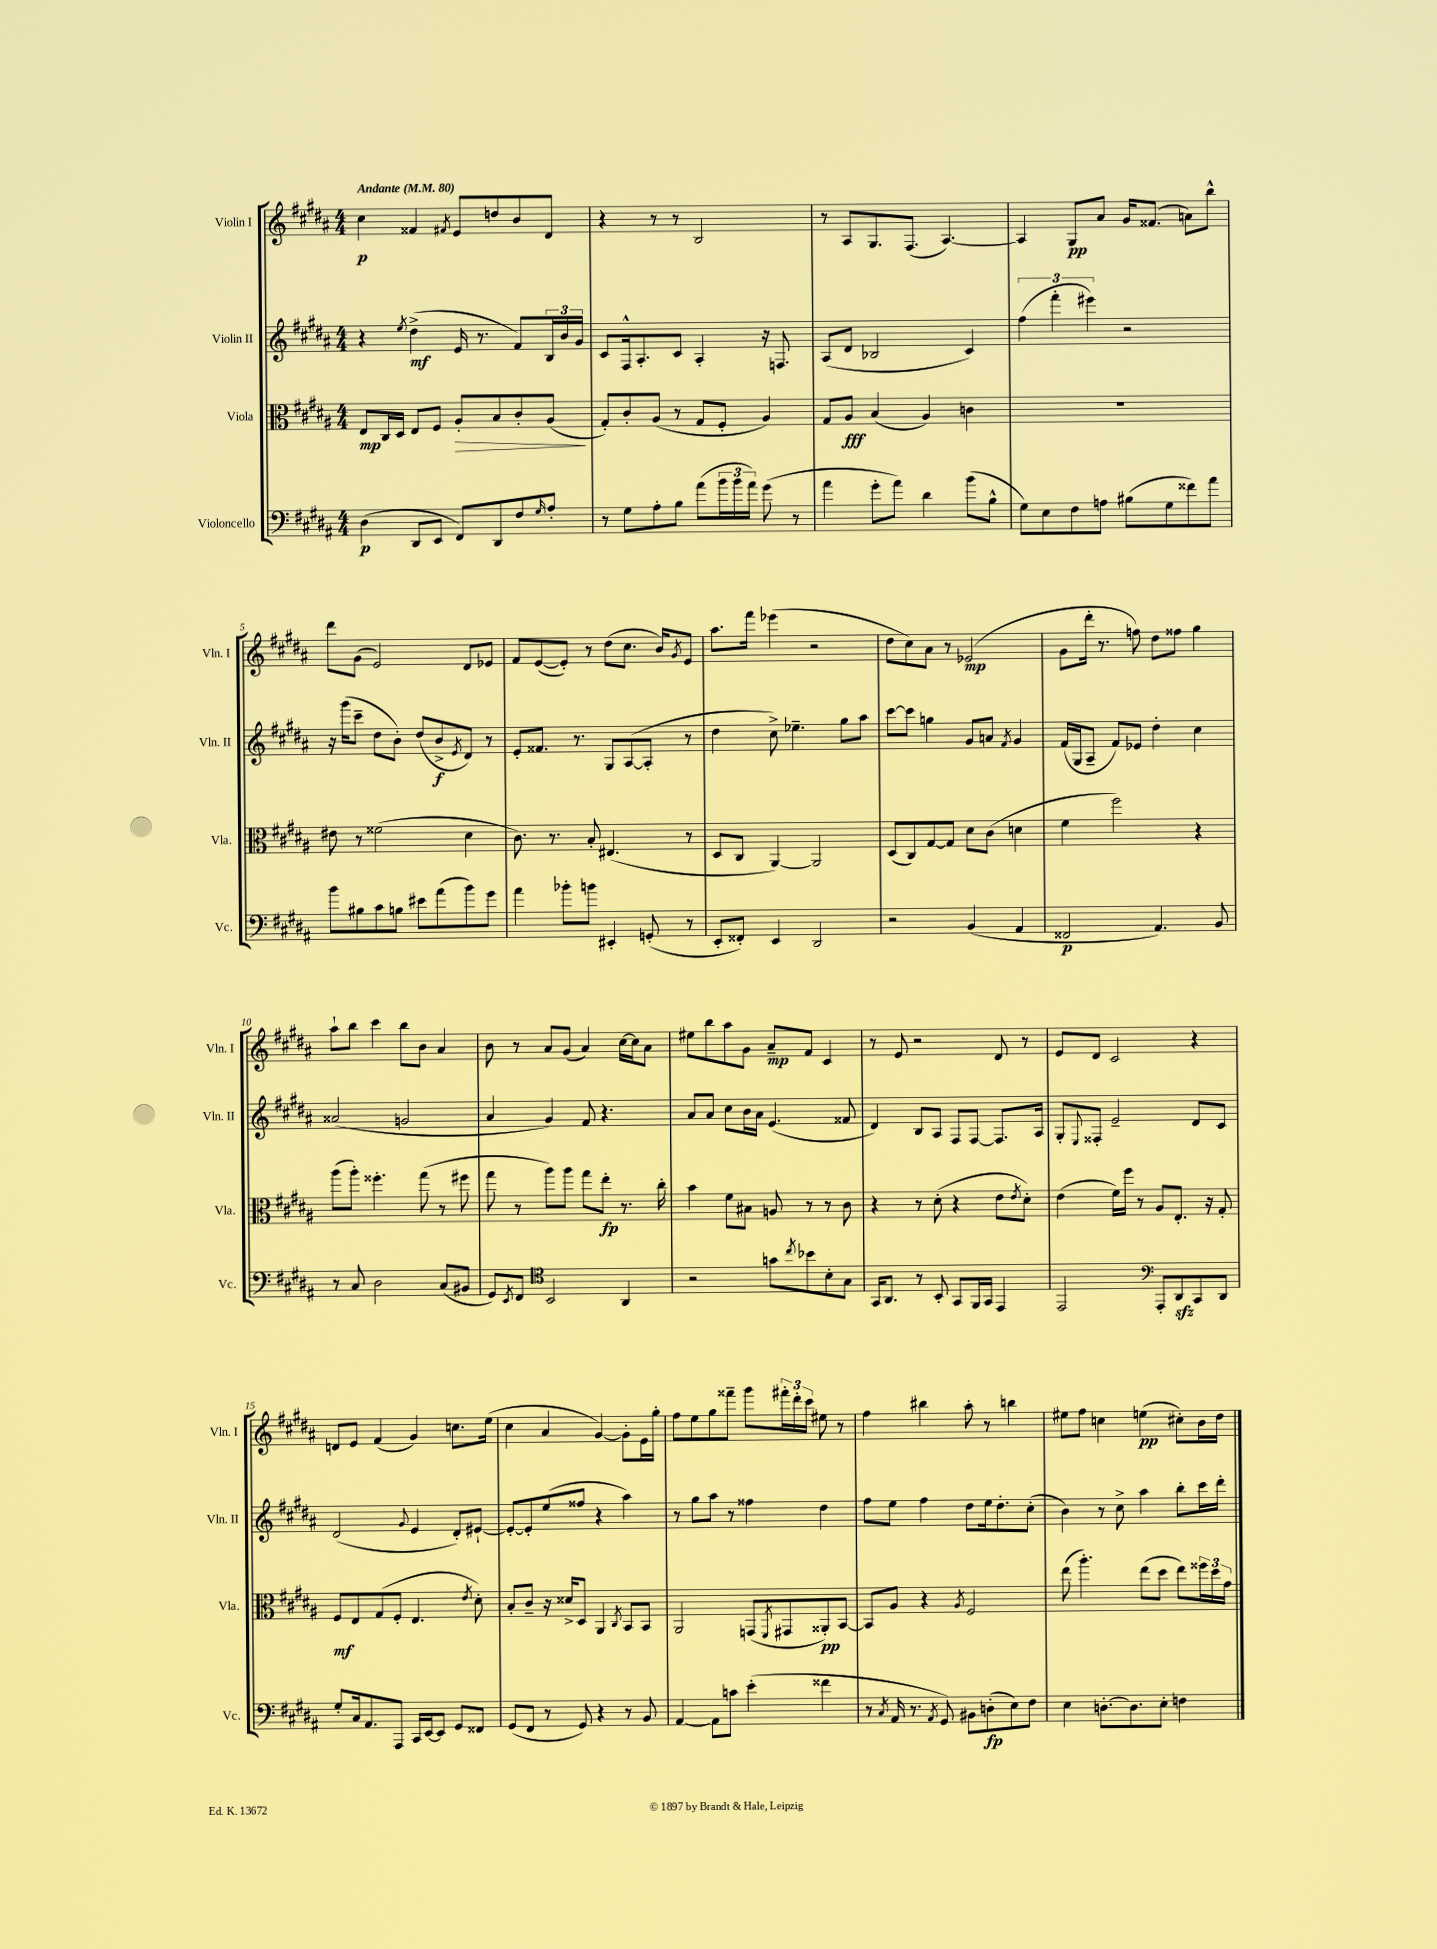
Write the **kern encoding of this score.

**kern	**kern	**kern	**kern
*staff4	*staff3	*staff2	*staff1
*clefF4	*clefC3	*clefG2	*clefG2
*k[f#c#g#d#a#]	*k[f#c#g#d#a#]	*k[f#c#g#d#a#]	*k[f#c#g#d#a#]
*M4/4	*M4/4	*M4/4	*M4/4
*MM80	*MM80	*MM80	*MM80
(4D#	8E	4r	4cc#
.	16C#	.	.
.	16D#	.	.
.	.	8qee	.
8DD#	8E	(4dd#^	4f##
8EE	8F#	.	.
.	.	.	8qf#
8FF#)	8A#'	16e	8e
.	.	8.r	.
8DD#	8B	.	8dd
8F#	8c#'	8f#)	8b
16qqG#	.	.	.
8A#'	(8A#	24B	8d#
.	.	24b	.
.	.	24g#	.
=	=	=	=
8r	8G#')	8c#	4r
8G#	8c#'	16F#^^	.
.	.	8.A#'	.
8A#'	(8A#	.	8r
8B	8r	8c#	8r
(8a#	8G#	4A#'	2B
24b	8F#'	.	.
24b	.	.	.
24a#)	.	.	.
(8g#	4A#)	16r	.
.	.	8.F	.
8r	.	.	.
=	=	=	=
4a#	8G#	(8A#	8r
.	8A#	8d#	8A#
8g#'	(4B	2B-	8.G#
8a#)	.	.	.
.	.	.	(8.F#
4d#	4A#)	.	.
.	.	.	[4.A#)
(8b	4c	4c#)	.
8B^^	.	.	.
=	=	=	=
8G#)	1r	(6ff#	4A#]
8E	.	.	.
.	.	6fff#'	.
8F#	.	.	8G#
.	.	6eee#)	.
8A	.	.	8a#
(8B#	.	2r	16g#
.	.	.	(8.f##
8G#	.	.	.
8f##)	.	.	8a)
8a#	.	.	8bb^^
=	=	=	=
8b	8e#	16r	8ddd#
.	.	(16ggg#	.
8B#	8r	8ccc#~	(8g#
8c#	(2f##	8dd#	2e)
8B	.	8b')	.
8e#	.	(8dd#	.
(8a#	.	8b^	.
.	.	8qe	.
8b)	4d#	8d#)	8d#
8g#	.	8r	8e-
=	=	=	=
4a#	8.c#)	8e'	8f#
.	.	8.f##	([8e
.	8.r	.	.
8b-'	.	.	8e'])
.	.	8.r	.
8b	8B'	.	8r
4EE#'	(4.E#	8G#	(8dd#
.	.	([8A#	8.cc#
(8GG'	.	8A#']	.
.	.	.	16b)
.	.	.	8qg#
8r	8r	8r	8e
=	=	=	=
8EE'	8D#	4dd#	8.aa#
8FF##')	8C#	.	.
.	.	.	16fff#
4EE	[4AA#)	8cc#^)	(4eee-
.	.	4.ee-~	.
2DD#	2AA#]	.	2r
.	.	8gg#	.
.	.	8aa#	.
=	=	=	=
2r	(8D#	[8ccc#	8dd#
.	8C#)	8ccc#]	8cc#)
.	[8G#	4gg	8a#
.	8G#]	.	8r
(4BB	8d#	8g#	(2e-
.	(8c#	8a	.
.	.	8qf#	.
4AA#	4d	4g#	.
=	=	=	=
2FF##	4f#	(16f#	8g#
.	.	16G#	.
.	.	8A#~	16ddd#'
.	.	.	8.r
.	2ff#)	8f#)	.
.	.	8e-	8ff)
4.AA#)	.	4dd#'	8dd#
.	.	.	8ff##
.	4r	4cc#	4gg#
8BB	.	.	.
=	=	=	=
8r	(8aa#	(2a##	8aa#`
8C#	8aa#')	.	8bb
2D#	4.ff##'	.	4ccc#
.	.	2g	8bb
.	(8gg#	.	8b
(8C#	8r	.	4a#
8BB#	8ff#	.	.
=	=	=	=
8GG#)	8gg#	4a#	8b
8qEE	.	.	.
8FF#	8r	.	8r
*clefC4	*	*	*
2BB	8aa#)	4g#)	8a#
.	8aa#	.	(8g#
.	8gg#	8f#	4a#)
.	8ee'	4.r	.
4AA#	8.r	.	[16cc#
.	.	.	16cc#]
.	.	.	8a#
.	16cc#'	.	.
=	=	=	=
2r	4b	8a#	8ee#
.	.	8a#	8bb
.	8f#	8cc#	8aa#
.	8B#	16b	8g#
.	.	16a#	.
8g	8A	(4.e	8a#~
8qcc#	.	.	.
8b-	8r	.	8f#
8B'	8r	.	4c#
8G#	8c#	8f##	.
=	=	=	=
16GG#	4r	4d#)	8r
8.AA#	.	.	.
.	.	.	8e
8r	8r	8B	2r
8BB'	(8d#'	8A#	.
8GG#	4r	8F#	.
16FF#	.	[8F#	.
16GG#	.	.	.
4EE	8e	8.F#]	8d#
.	8qe	.	.
.	8d#')	.	8r
.	.	16A#	.
=	=	=	=
2EE	(4e	8G#'	8e
.	.	8qqE	.
.	.	8F##'	8d#
.	16f#)	2e~	2c#
.	16ff#	.	.
.	8r	.	.
*clefF4	*	*	*
8AAA#'	8A#	.	.
8DD#	8.E'	.	.
8CC#	.	8d#	4r
.	16r	.	.
8DD#	8G#'	8c#	.
=	=	=	=
8G#'	8F#	(2d#	8d
16C#	8E	.	8e
8.AA#	.	.	.
.	(8G#	.	(4f#
8AAA#	8F#'	.	.
.	.	8qqg#	.
16CC#	4.E	4e	4g#)
[16EE	.	.	.
8EE]	.	.	.
8GG#	.	8d#')	8.cc
.	8qe	.	.
8FF##	8d#')	[8e#`	.
.	.	.	(16ee
=	=	=	=
(8GG#	8B'	8e#'_	4cc#
8FF#	8c#~	8e#']	.
8r	16r	(8ee	4a#
.	16d##^	.	.
8GG#)	8D#	8ff##	.
4r	4AA#	4r	[4g#)
.	8qC#	.	.
8r	8BB	4aa#)	8g#']
8BB	8BB	.	16e
.	.	.	16gg#'
=	=	=	=
[4AA#	2AA#	8r	8ff#
.	.	8gg#	8ee
8AA#]	.	8aa#	8gg#
8c	.	8r	8fff##~
(4e'	(8GG	4ff##	8ggg#
.	8qFF#	.	.
.	8GG#	.	24fff#'
.	.	.	24ddd#'
.	.	.	24ccc#
4f##	8AA##')	4dd#	8ee#
.	[8BB	.	8r
=	=	=	=
8r	8BB]	8ff#	4ff#
8qC#	.	.	.
16AA#	8A#	8ee	.
8.r	.	.	.
.	4r	4ff#	4bb#
8qAA#	.	.	.
8GG#)	.	.	.
.	8qA#	.	.
8BB#	2F#	8dd#	8aa#'
(8D'	.	16ee	8r
.	.	8.dd#'	.
8E)	.	.	4bb
8F#	.	(8cc#'	.
=	=	=	=
4E	(8ee	4b)	8ee#
.	4.aa#')	.	8ff#
[8.D'	.	8r	4cc
.	.	8cc#^	.
8.D]	.	.	.
.	(8ee	4aa#	(4ee
8E'	8dd#	.	.
4F	8ee)	8bb'	8cc#')
.	24ff##	16ccc#	16b
.	24dd#	.	.
.	.	16ddd#'	16dd#
.	24g#	.	.
==	==	==	==
*-	*-	*-	*-
